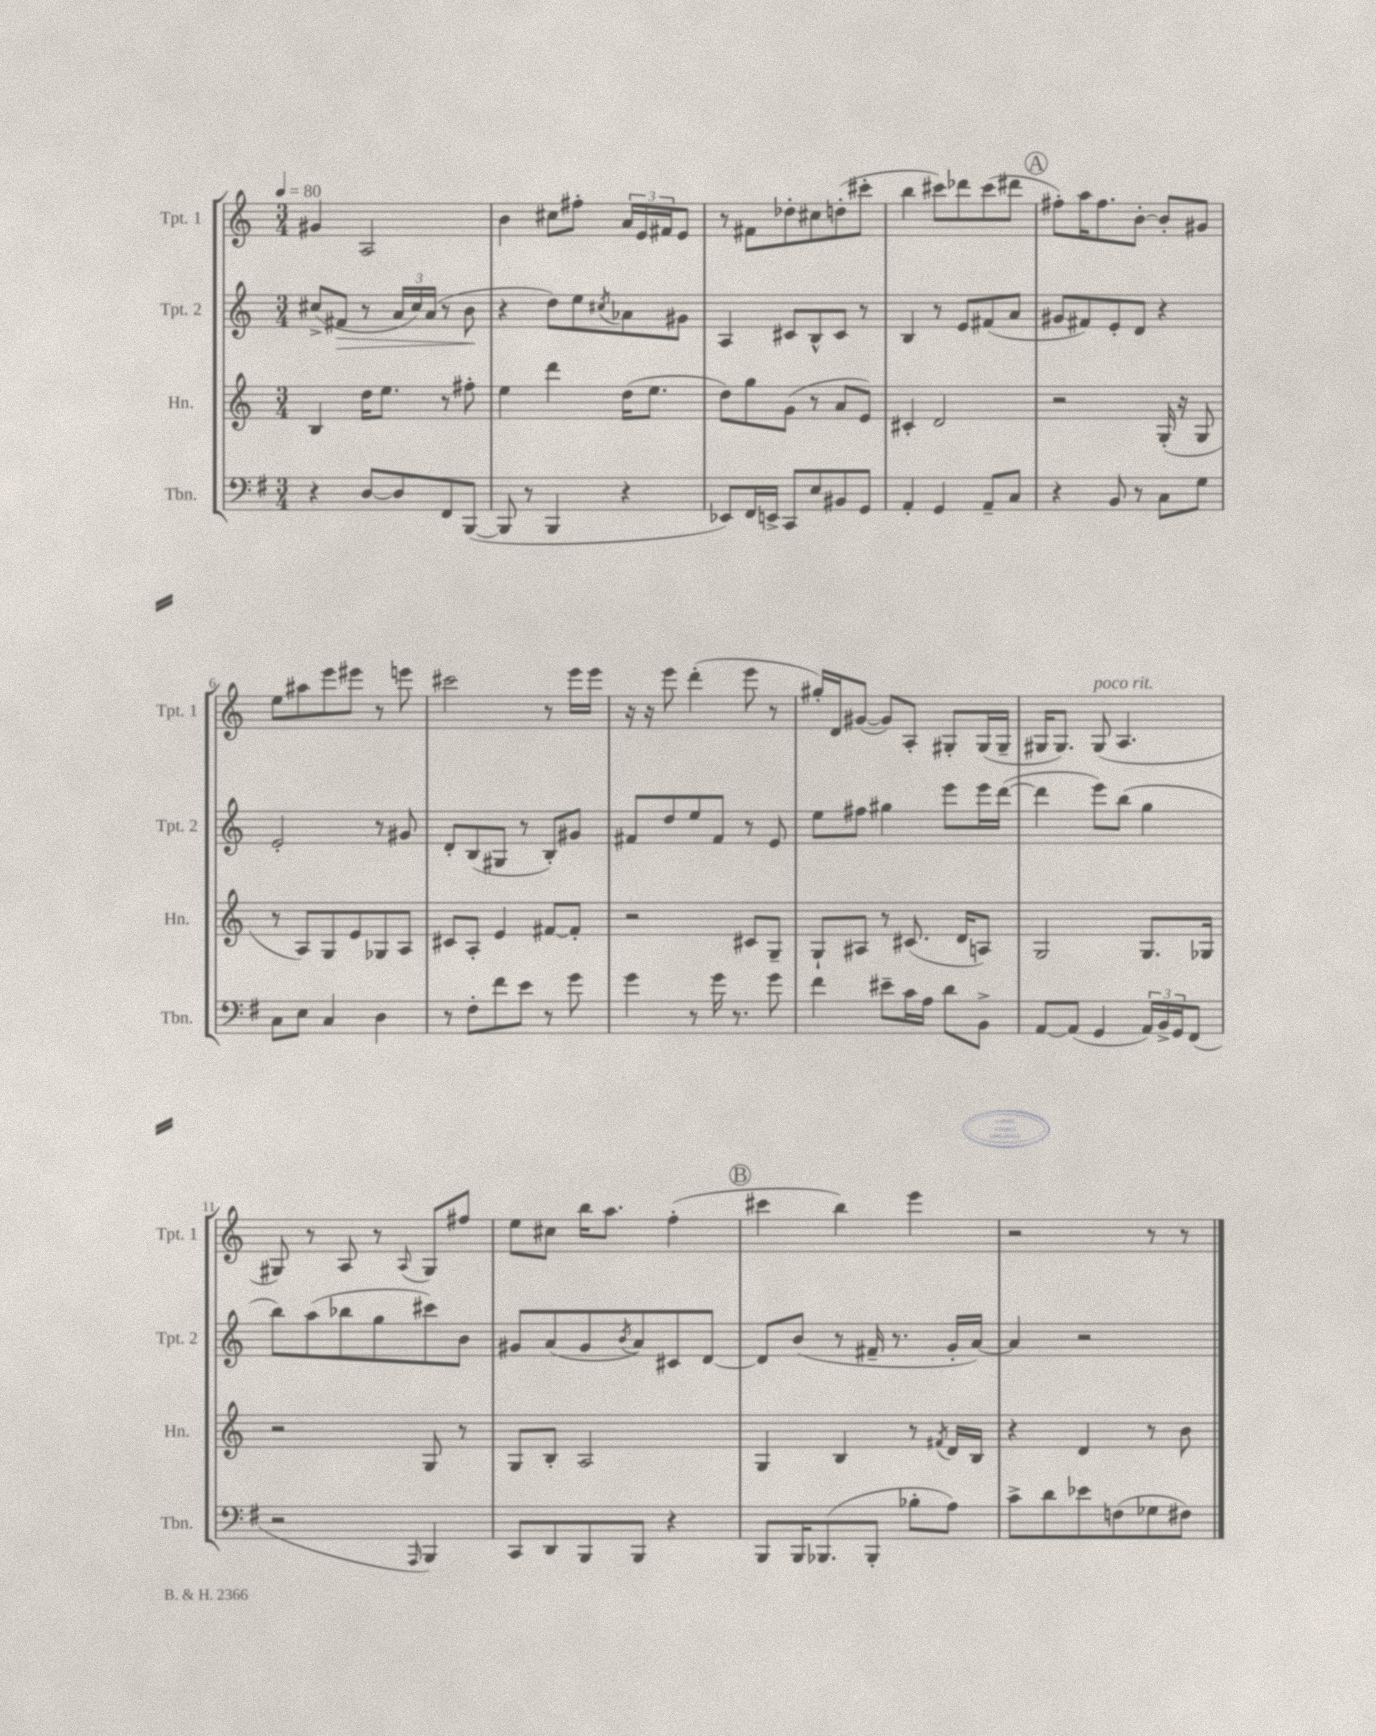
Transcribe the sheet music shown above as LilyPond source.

<<
\new StaffGroup <<
\new Staff = "s0" \with { instrumentName = "Tpt. 1" shortInstrumentName = "Tpt. 1" } {
    \clef treble \key c \major \numericTimeSignature \time 3/4 \tempo 4 = 80
    gis'4 a2 |
    b'4 cis''8 fis''8-. \tuplet 3/2 { a'16 e'16 fis'16 } e'8 |
    r8 fis'8 des''8-. cis''8 d''8-.( cis'''8-. |
    b''4 cis'''8) des'''8 cis'''8( dis'''8 |
    \mark \markup { \circle "A" } fis''8-.) a''16 fis''8. b'8~-. b'8-. gis'8 |
    e''8 ais''8 e'''8 eis'''8 r8 e'''8 |
    cis'''2 r8 e'''16 e'''16 |
    r16 r16 e'''8 d'''4-.( e'''8 r8 |
    gis''16-.) d'16 gis'8~( gis'8) a8-. gis8-. gis16( gis16-- |
    gis16 gis8.) gis8^\markup { \italic "poco rit." }( a4. |
    gis8) r8 a8 r8 \appoggiatura { a8 } gis8 fis''8 |
    e''8 cis''8 b''16 a''8. f''4-.( |
    \mark \markup { \circle "B" } cis'''4 b''4) e'''4 |
    r2 r8 r8 \bar "|." |
}
\new Staff = "s1" \with { instrumentName = "Tpt. 2" shortInstrumentName = "Tpt. 2" } {
    \clef treble \key c \major \numericTimeSignature \time 3/4
    cis''8->( fis'8\> r8 \tuplet 3/2 { a'16 cis''16) a'16( } r8 b'8\! |
    r4 d''8) e''8 \acciaccatura { cis''8 } aes'8 gis'8 |
    a4 cis'8 b8-^ cis'8 r8 |
    b4 r8 e'8 fis'8( a'8 |
    \mark \markup { \circle "A" } gis'8 fis'8) e'8-. d'8 r4 |
    e'2-. r8 gis'8 |
    d'8-. b8( gis8 r8 b8-.) gis'8 |
    fis'8 d''8 e''8 fis'8 r8 e'8 |
    e''8 fis''8 gis''4 e'''8 e'''16 d'''16~( |
    d'''4 e'''8) b''8( g''4 |
    b''8) a''8( bes''8 g''8 cis'''8) b'8 |
    gis'8 a'8( gis'8 \acciaccatura { b'8 } a'8) cis'8 d'8~ |
    \mark \markup { \circle "B" } d'8 b'8( r8 fis'16-- r8. g'16-. a'16~) |
    a'4 r2 \bar "|." |
}
\new Staff = "s2" \with { instrumentName = "Hn." shortInstrumentName = "Hn." } {
    \clef treble \key c \major \numericTimeSignature \time 3/4
    b4 d''16 e''8. r8 fis''8-. |
    e''4 d'''4 d''16( e''8. |
    d''8) g''8 g'8( r8 a'8 e'8) |
    cis'4-. d'2 |
    \mark \markup { \circle "A" } r2 g16-.( r16 g8 |
    r8 a8) g8 e'8 ges8 a8 |
    cis'8 a8-. e'4 fis'8~ fis'8-. |
    r2 cis'8 g8-- |
    g8-! ais8 r8 cis'8.( d'16 a8) |
    g2 g8. ges16 |
    r2 g8 r8 |
    g8 b8-. a2 |
    \mark \markup { \circle "B" } g4 b4 r8 \acciaccatura { fis'8 } d'16 b16 |
    r4 d'4 r8 b'8 \bar "|." |
}
\new Staff = "s3" \with { instrumentName = "Tbn." shortInstrumentName = "Tbn." } {
    \clef bass \key g \major \numericTimeSignature \time 3/4
    r4 d8~ d8 fis,8 b,,8~( |
    b,,8 r8 b,,4 r4 |
    ees,8) fis,16 e,16-> c,8 e8 bis,8 g,8 |
    a,4-. g,4 a,8-- c8 |
    \mark \markup { \circle "A" } r4 b,8 r8 c8 g8 |
    c8 e8 c4 d4 |
    r8 fis8-. fis'8 e'8 r8 g'8 |
    g'4 r8 g'16 r8. g'8 |
    fis'4 eis'8-- c'16 a16 d'8 b,8-> |
    a,8~ a,8( g,4 \tuplet 3/2 { a,16) b,16-> g,16 } fis,8( |
    r2 \grace { a,,16 } b,,4) |
    c,8 d,8 b,,8 b,,8 r4 |
    \mark \markup { \circle "B" } b,,8 b,,16 bes,,8.( bes,,8-. bes8-. a8) |
    c'8-> d'8 ees'8 f8( ges8 fis8) \bar "|." |
}
>>
>>
